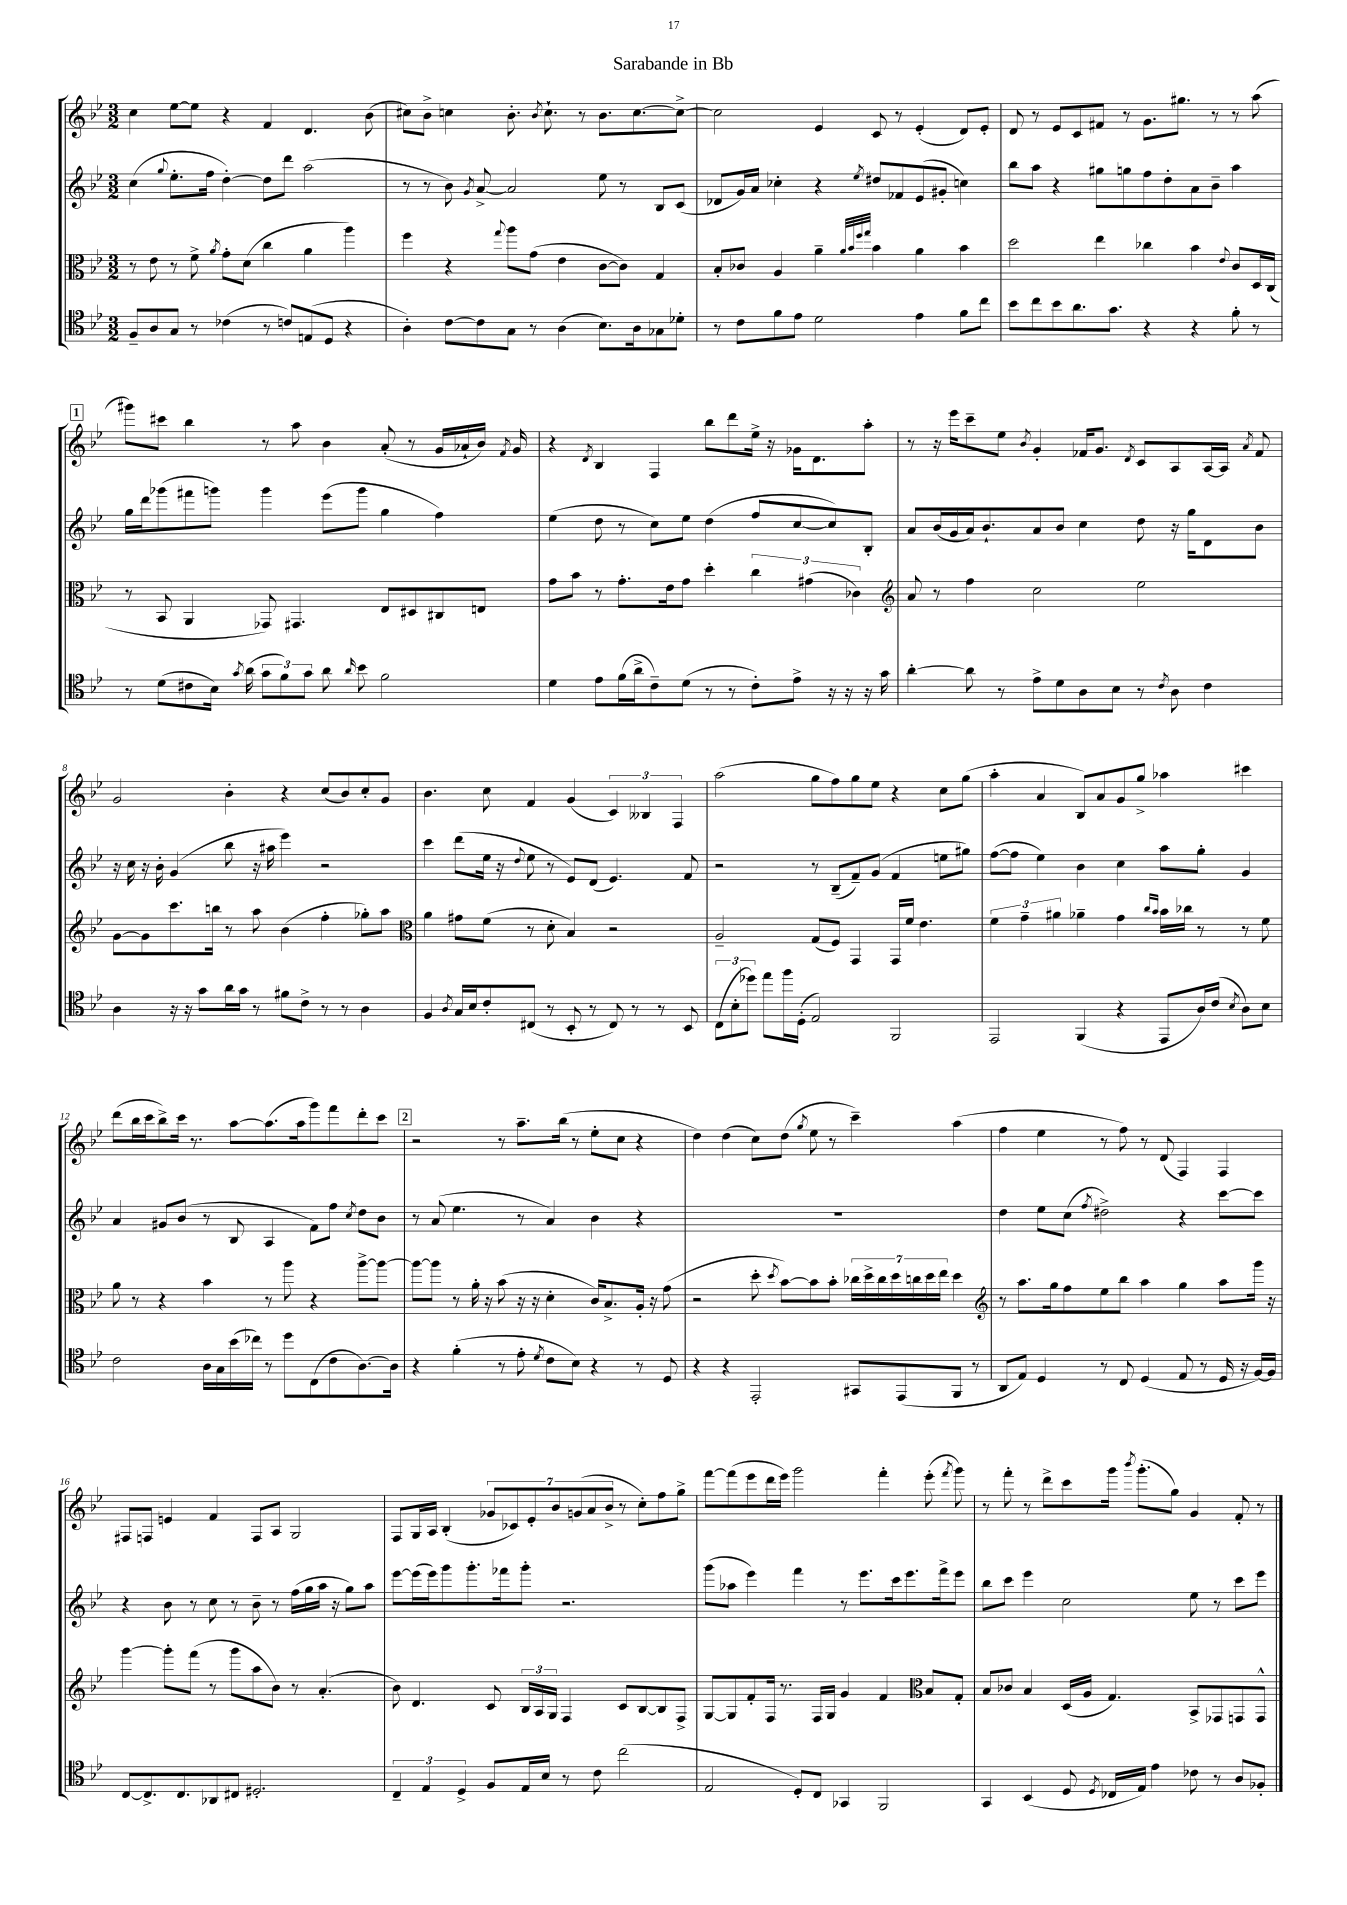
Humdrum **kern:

**kern	**kern	**kern	**kern
*staff4	*staff3	*staff2	*staff1
*clefC4	*clefC3	*clefG2	*clefG2
*k[b-e-]	*k[b-e-]	*k[b-e-]	*k[b-e-]
*M3/2	*M3/2	*M3/2	*M3/2
8F~	8r	(4cc	4cc
8A	8e-	.	.
.	.	8qqgg	.
8G	8r	8.ee-'	[8ee-
8r	8f^	.	8ee-]
.	.	16ff	.
.	8qa	.	.
(4c-	8g'	[4dd')	4r
.	(8d	.	.
8r	4cc	8dd]	4f
8c)	.	8ddd	.
(8E	4a	(2aa	4.d
8D	.	.	.
4r	4aa)	.	.
.	.	.	(8b-
=	=	=	=
4A')	4ff	8r	8cc#)
.	.	8r	8b-^
[8c	4r	8b-)	4cc
.	.	8qg	.
8c]	.	[8a^	.
.	8qqgg	.	.
8G	8aa	2a]	8.b-'
8r	(8g	.	.
.	.	.	8qb-
.	.	.	8.cc`
(4A	4e-	.	.
.	.	.	8r
8.B-)	[8c	8ee-	8.b-
.	8c])	8r	.
16A	.	.	[8.cc
8G-	4G	8B-	.
8d-'	.	(8c	8cc^_
=	=	=	=
8r	8B-'	8d-	2cc]
8c	8c-	16g)	.
.	.	16a	.
8f	4A	4cc-'	.
8e-	.	.	.
2d	4a~	4r	4e-
.	32qqa	.	.
.	32qqb-	.	.
.	32qqff	.	.
.	32qqgg	8qee-	.
.	4b-	8dd#	8c
.	.	8f-	8r
4e-	4a	(8e-	(4e-'
.	.	8g#'	.
8f	4b-	4cc)	8d)
8cc	.	.	8e-'
=	=	=	=
8b-	2dd	8bb-	8d
8cc	.	8aa	8r
8b-	.	4r	8e-
8.a	.	.	8c
.	4ee-	8gg#	8f#
8.g	.	.	.
.	.	8gg	8r
4r	4cc-	8ff	8.g
.	.	8dd'	.
.	.	.	8.gg#
4r	4b-	8a	.
.	.	8b-~	8r
.	8qqe-	.	.
8f'	8c	4aa	8r
8r	16D	.	(8aa
.	(16C	.	.
=	=	=	=
8r	8r	16gg	8ggg#)
.	.	16ddd	.
(8d	8BB-	(8ggg-	8ccc#
8c#	4AA	8fff#	4bb-
16B-)	.	8ggg)	.
8qg	.	.	.
(16a	.	.	.
12g	8GG-)	4ggg	8r
12f)	.	.	.
.	4.GG#	.	8aa
12g	.	.	.
8a	.	(8eee-	4b-
16qqa	.	.	.
8b-	.	8ggg	.
2f	8E-	4gg	(8a'
.	8D#	.	8r
.	8C#	4ff)	16g
.	.	.	16a-`
.	8E	.	16b-)
.	.	.	8qf
.	.	.	16g
=	=	=	=
4d	8g	(4ee-	4r
.	8b-	.	.
.	.	.	8qd
8e-	8r	8dd	4B-
(16f	8.g'	8r	.
16a^	.	.	.
8c~)	.	8cc)	4F
.	16e-	.	.
(8d	8g	8ee-	.
8r	4dd'	(4dd	8bb-
8r	.	.	8ddd
8c')	6cc	8ff	16ee-^
.	.	.	16r
8e-^	.	[8cc	16g-
.	(6g#	.	.
.	.	.	8.d
16r	.	8cc])	.
16r	.	.	.
.	6c-)	.	.
16r	.	8B-'	8aa'
16g	.	.	.
=	=	=	=
*	*clefG2	*	*
[4a'	8a	8a	8r
.	8r	(16b-	16r
.	.	16g	16eee-
8a]	4ff	16a)	8ccc~
.	.	8.b-`	.
8r	.	.	8ee-
.	.	.	8qb-
8e-^	2cc	8a	4g'
8d	.	8b-	.
8A	.	4cc	16f-
.	.	.	8.g
8B-	.	.	.
.	.	.	8qd
8r	2ee-	8dd	8c
8qc	.	.	.
8A	.	16r	8A
.	.	16gg	.
4c	.	8d	[16A
.	.	.	16A]
.	.	.	8qa
.	.	8b-	8f-
=	=	=	=
4A	[8g	16r	2g
.	.	16cc	.
.	8g]	16r	.
.	.	16b-'	.
16r	8.ccc	(4g	.
16r	.	.	.
8g	.	.	.
.	16bb	.	.
16a	8r	8bb-	4b-'
16g	.	.	.
8r	8aa	16r	.
.	.	16aa#	.
8f#	(4b-	4eee-)	4r
8c^	.	.	.
8r	4ff'	2r	(8cc
8r	.	.	8b-)
4A	8gg-')	.	8cc'
.	8aa	.	8g
=	=	=	=
*	*clefC3	*	*
4F	4a	4ccc	4.b-
8qA	.	.	.
16G	8g#	(8ddd	.
16B-	.	.	.
8c'	(8f	16ee-	8cc
.	.	16r	.
.	.	8qqdd	.
(8C#	8r	8ee-	4f
8r	8d'	8r	.
8BB-'	4B-)	8e-)	(4g
8r	.	(8d	.
8C#)	2r	4.e-)	6c)
8r	.	.	.
.	.	.	6B--
8r	.	.	.
.	.	.	6F
8BB-	.	8f	.
=	=	=	=
(12C	2A~	2r	(2aa
12B-'	.	.	.
12dd-)	.	.	.
8ee-	.	.	.
16ff	.	.	.
(16D'	.	.	.
2E-)	(8G	8r	8gg
.	8F)	(8B-~	8ff)
.	4GG	8f~)	8gg
.	.	(8g	8ee-
2FF	16GG	4f	4r
.	16f	.	.
.	4.e-	.	.
.	.	8ee	8cc
.	.	8gg#)	(8gg
=	=	=	=
2EE-	6f	([8ff	4aa'
.	.	8ff]	.
.	6g~	.	.
.	.	4ee-)	4a
.	6a#	.	.
(4FF	4a-~	4b-	8B-)
.	.	.	8a
4r	4g	4cc	8g
.	.	.	8gg^
.	16qqcc	.	.
.	16qqb-	.	.
8EE-	16b-	8aa	4aa-
.	16cc-	.	.
16A)	8r	8gg'	.
(16c	.	.	.
8qB-	.	.	.
8A)	8r	4g	4ccc#
8B-	8f	.	.
=	=	=	=
2c	8a	4a	(8ddd
.	8r	.	16bb-
.	.	.	16ccc
.	4r	8g#	8bb-^)
.	.	(8b-	16ccc
.	.	.	8.r
16A	4b-	8r	.
16G	.	.	.
(16b-	.	8B-	[8aa
16cc-)	.	.	.
8r	8r	4A	(8.aa]
8dd	8aa	.	.
.	.	.	16aa
(8C	4r	8f)	8ggg)
8c	.	8ff	8fff
.	.	8qcc	.
[8.A)	[8aa^	8dd	8ddd'
.	8aa_	8b-	8ccc
16A]	.	.	.
=	=	=	=
4r	8aa_	8r	2r
.	8aa]	(8a	.
(4f'	8r	4.ee-	.
.	16a'	.	.
.	16r	.	.
8r	(8b-	.	8r
8e-'	16r	8r	8.aa~
.	16r	.	.
8qd	.	.	.
8c	4d'	4a)	.
.	.	.	(16bb-
8B-)	.	.	8r
4r	16c)	4b-	8ee-'
.	8.B-^	.	.
.	.	.	8cc
8r	16A'	4r	4r
.	16r	.	.
8D	(8g	.	.
=	=	=	=
4r	2r	1.r	4dd)
4r	.	.	(4dd
2EE-'	8dd'	.	8cc)
.	8qdd	.	.
.	[8b-)	.	(8dd
.	.	.	8qgg
.	8b-]	.	8ee-
.	8b-'	.	8r
8GG#	28cc-	.	4ccc~)
.	28dd^	.	.
.	28cc-	.	.
.	28dd	.	.
(8EE-	.	.	.
.	28cc	.	.
.	28dd	.	.
.	28ee-	.	.
8FF	4dd	.	(4aa
8r	.	.	.
=	=	=	=
*	*clefG2	*	*
8AA	8r	4dd	4ff
8E-)	8.aa	.	.
4D	.	8ee-	4ee-
.	16gg	.	.
.	8ff	(8cc	.
.	.	8qff	.
8r	8ee-	2dd#^)	8r
8C	8bb-	.	8ff)
(4D	4aa	.	8r
.	.	.	(8d
8E-	4gg	4r	4F)
8r	.	.	.
16D	8aa	[8ccc	4F
16r	.	.	.
[16F)	16ggg	8ccc]	.
16F]	16r	.	.
=	=	=	=
[8C	[4ggg	4r	8F#
8.C^]	.	.	8F
.	8ggg']	8b-	4e
8.C	.	.	.
.	(8fff	8r	.
8AA-	8r	8cc	4f
8C#	8ggg	8r	.
2.D#'	8aa	8b-~	8F
.	8b-)	8r	8A
.	8r	(16ff	2G
.	.	16gg	.
.	(4.a'	16aa	.
.	.	16r	.
.	.	8gg)	.
.	.	8aa	.
=	=	=	=
6C~	8b-)	[8eee-	8F
.	4.d	(16eee-]	16G
6E-	.	.	.
.	.	16eee-)	16A
.	.	8ggg	(4B-'
6D^	.	.	.
.	.	8.ggg'	.
8F	8c	.	14g-
.	.	16fff-	.
.	.	.	14c-)
16E-	24B-	8ggg'	.
.	.	.	14e-'
.	24A	.	.
16B-	.	.	.
.	24G	.	.
.	.	.	14b-
8r	4F	2.r	.
.	.	.	(14g
.	.	.	14a
8c	.	.	.
.	.	.	14b-^
(2cc	8c	.	8r
.	[8B-	.	8cc')
.	8B-]	.	8ff
.	8F^	.	8gg^
=	=	=	=
2E-	[8G	(8ggg	[8fff
.	8G]	8aa-	(8fff]
.	8f'	4eee-)	8eee-
.	16F	.	16ddd
.	8.r	.	16eee-)
8D')	.	4fff	2ggg
8C	16F	.	.
.	16G	.	.
4GG-	4g	8r	.
.	.	8.eee-	.
2FF	4f	.	4fff'
.	.	16ccc	.
.	.	8.eee-	.
*	*clefC3	*	*
.	8B-	.	(8eee-'
.	.	16fff^	.
.	.	.	8qfff
.	8G'	8eee-	8ggg)
=	=	=	=
4GG	8B-	8bb-	8r
.	8c-	8ccc	8fff'
(4BB-	4B-	4eee-	8r
.	.	.	8ddd^
8D	(16D	2cc	8ccc
.	16A	.	.
8qD	.	.	.
16C-	4.G)	.	16ggg
.	.	.	8qbbb-
16E-)	.	.	(8.ggg'
4e-	.	.	.
.	.	.	8gg)
8c-	8BB-^	8ee-	4g
8r	8GG-	8r	.
8A	8GG	8ccc	8f'
8F-'	8GG^^	8eee-	8r
==	==	==	==
*-	*-	*-	*-
